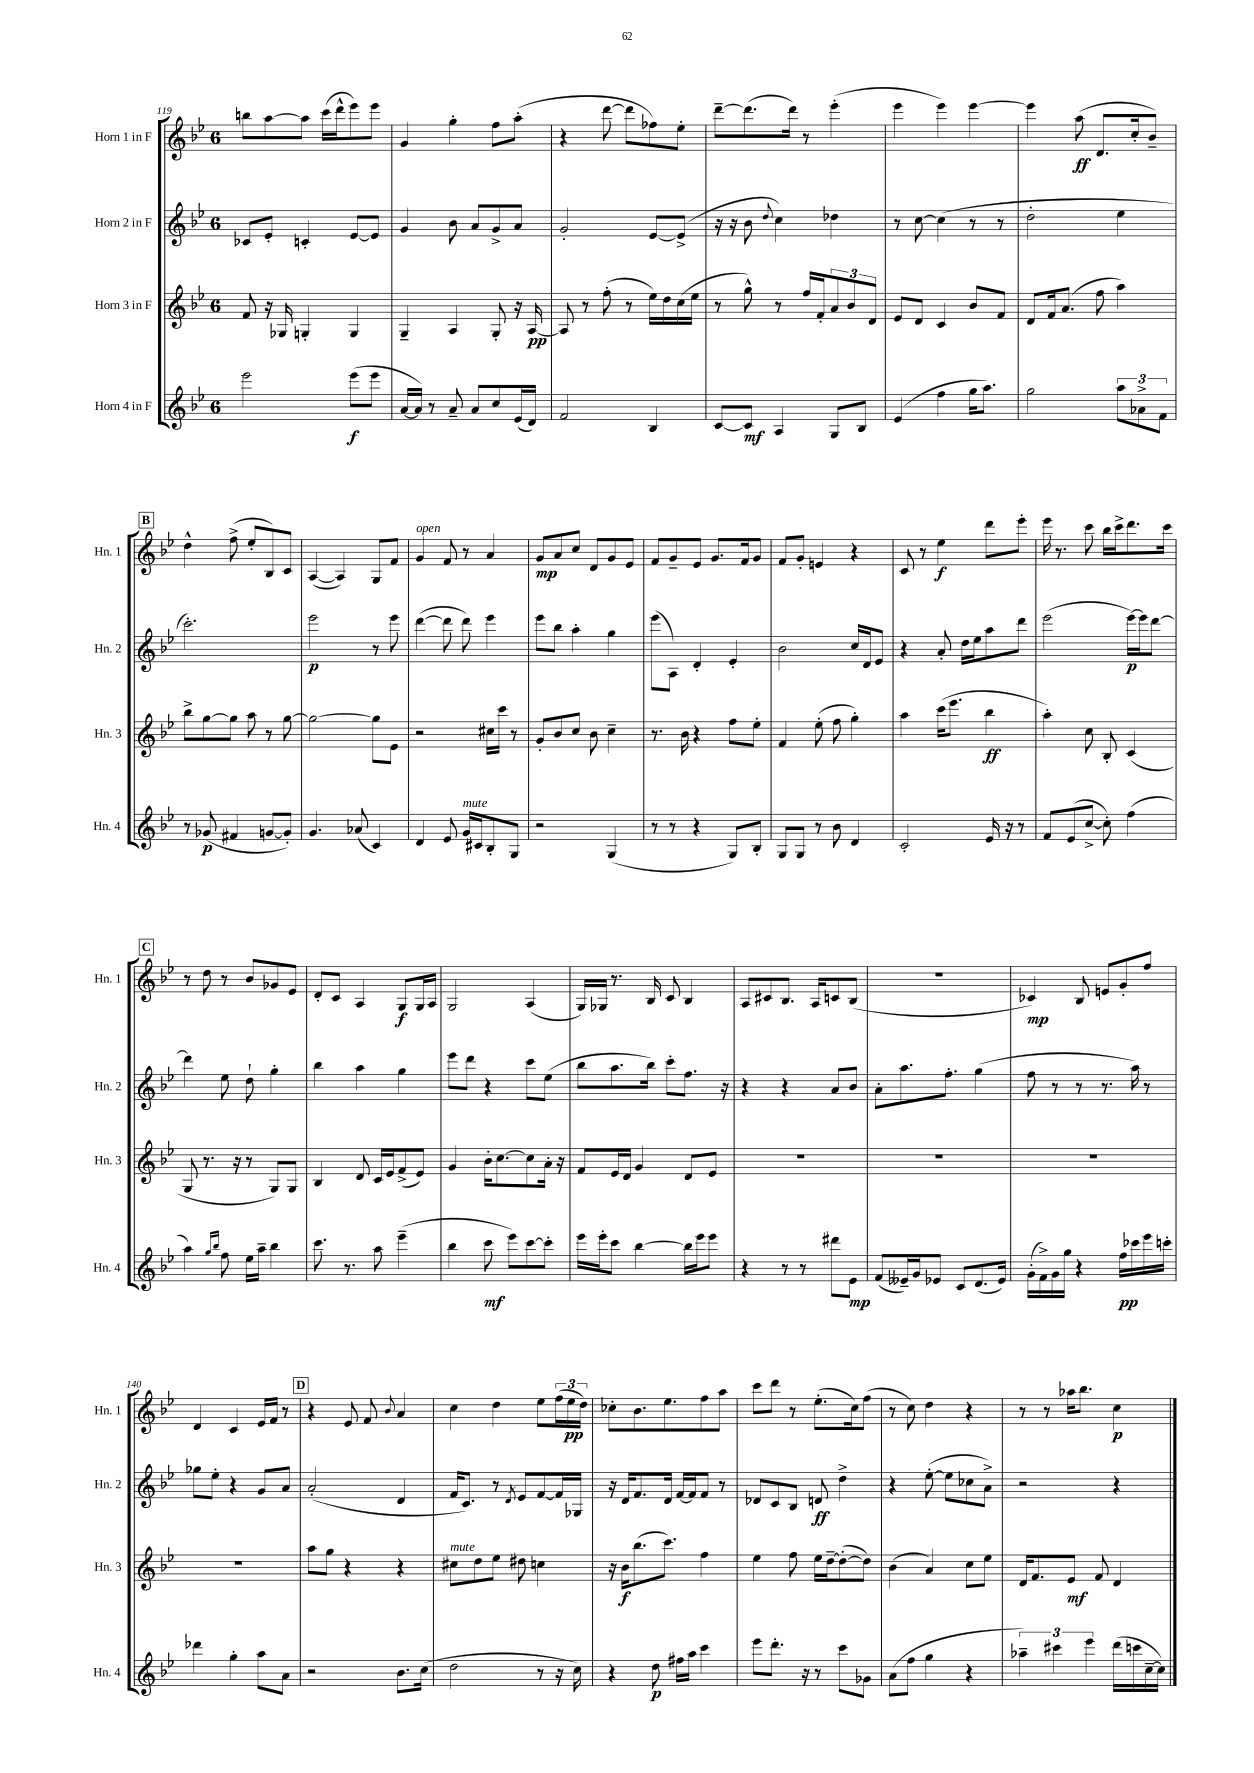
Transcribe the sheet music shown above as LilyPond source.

<<
\new StaffGroup <<
\new Staff = "s0" \with { instrumentName = "Horn 1 in F" shortInstrumentName = "Hn. 1" } {
    \clef treble \key bes \major \once \override Staff.TimeSignature.style = #'single-digit \time 6/8
    b''8 a''8~ a''8 c'''16( d'''16-^ ees'''8) ees'''8 |
    g'4 g''4-. f''8 a''8-.( |
    r4 d'''8~ d'''8 fes''8) ees''8-. |
    d'''8~-- d'''8.( d'''16) r8 ees'''4-.( |
    ees'''4 ees'''4) ees'''4~ |
    ees'''4 a''8\ff( d'8. c''16-. bes'8--) |
    \mark \markup { \box "B" } d''4-^ f''8->( ees''8-. bes8) c'8 |
    a4~( a4) g8 f'8 |
    g'4^\markup { \italic "open" } f'8 r8 a'4 |
    g'8\mp a'8 c''8 d'8 g'8 ees'8 |
    f'8 g'8-- ees'8 g'8. f'16 g'8 |
    f'8 g'8-. e'4 r4 |
    c'8 r8 ees''4\f d'''8 ees'''8-. |
    ees'''16 r8. c'''8 bes''16 c'''16-> d'''8. c'''16 |
    \mark \markup { \box "C" } r8 d''8 r8 bes'8 ges'8 ees'8 |
    d'8-. c'8 a4 g8\f g16 a16 |
    g2 a4( |
    g16) ges16 r8. bes16 c'8 bes4 |
    a8 cis'8 bes8. a16 c'8 bes8( |
    R2. |
    ces'4\mp) bes8 e'8 g'8-. f''8 |
    d'4 c'4 ees'16 f'16 r8 |
    \mark \markup { \box "D" } r4 ees'8 f'8 \appoggiatura { bes'8 } a'4 |
    c''4 d''4 ees''8 \tuplet 3/2 { f''16( ees''16\pp d''16) } |
    ces''8-. bes'8. ees''8. f''8 a''8 |
    c'''8 d'''8 r8 ees''8.-.( c''16) f''8( |
    r8 c''8) d''4 r4 |
    r8 r8 aes''16 bes''8. c''4\p \bar "|." |
}
\new Staff = "s1" \with { instrumentName = "Horn 2 in F" shortInstrumentName = "Hn. 2" } {
    \clef treble \key bes \major \once \override Staff.TimeSignature.style = #'single-digit \time 6/8
    ces'8 ees'8-. c'4-. ees'8~ ees'8 |
    g'4 bes'8 a'8 g'8-> a'8 |
    g'2-. ees'8~ ees'8->( |
    r16 r16 bes'8 \appoggiatura { d''8 } c''4) des''4 |
    r8 c''8~ c''4( r8 r8 |
    d''2-. ees''4 |
    \mark \markup { \box "B" } c'''2.-.) |
    ees'''2\p r8 ees'''8 |
    d'''4~( d'''8 d'''8) ees'''4 |
    ees'''8 bes''8 a''4-. g''4 |
    ees'''8( a8) d'4-. ees'4-. |
    bes'2 c''16 d'16 ees'8 |
    r4 a'8-. d''16 ees''16 a''8 d'''8 |
    ees'''2( ees'''16~\p) ees'''16 d'''8~ |
    \mark \markup { \box "C" } d'''4 ees''8 d''8-! g''4-. |
    bes''4 a''4 g''4 |
    ees'''8 d'''8 r4 c'''8 ees''8( |
    bes''8 a''8. bes''16) c'''8-. f''8. r16 |
    r4 r4 a'8 bes'8 |
    a'8-. a''8. f''8.-. g''4( |
    f''8 r8 r8 r8. a''16) r8 |
    ges''8 ees''8-. r4 g'8 a'8 |
    \mark \markup { \box "D" } a'2-.( d'4 |
    f'16 c'8.) r8 \acciaccatura { d'8 } ees'8 f'8~ f'16 ges16 |
    r16 d'16 f'8. d'16 f'16~ f'16 f'8 r8 |
    des'8 c'8 bes8 d'8\ff d''4-> |
    r4 ees''8~-.( ees''8 ces''8 a'8->) |
    r2 r4 \bar "|." |
}
\new Staff = "s2" \with { instrumentName = "Horn 3 in F" shortInstrumentName = "Hn. 3" } {
    \clef treble \key bes \major \once \override Staff.TimeSignature.style = #'single-digit \time 6/8
    f'8 r16 ges16 g4-. g4 |
    g4-- a4 g8-. r16 a16~\pp |
    a8 r8 f''8-.( r8 ees''16) d''16 c''16( ees''16 |
    r8 g''8-^) r8 f''16 f'16-. \tuplet 3/2 { a'8 bes'8 d'8 } |
    ees'8 d'8 c'4 bes'8 f'8 |
    d'8 f'16 a'8.( f''8 a''4) |
    \mark \markup { \box "B" } bes''8-> g''8~ g''8 a''8 r8 g''8~ |
    g''2~ g''8 ees'8 |
    r2 cis''16 c'''16 r8 |
    g'8-. bes'8 c''8 bes'8 c''4-- |
    r8. bes'16 r4 f''8 ees''8-. |
    f'4 ees''8-.( f''8 g''4-.) |
    a''4 c'''16( ees'''8. bes''4\ff |
    a''4-.) c''8 bes8-. c'4( |
    \mark \markup { \box "C" } g8 r8. r16 r8 g8) g8 |
    bes4 d'8 c'16 ees'16 f'8->( ees'8) |
    g'4 bes'16-. c''8.~ c''8 a'16-. r16 |
    f'8 ees'16 d'16 g'4 d'8 ees'8 |
    R2. |
    R2. |
    R2. |
    R2. |
    \mark \markup { \box "D" } a''8 g''8 r4 r4 |
    cis''8^\markup { \italic "mute" } d''8 ees''8 dis''8 c''4 |
    r16 bes'16\f bes''8.( c'''8.) f''4 |
    ees''4 f''8 ees''16 d''16~-- d''8~-.( d''8) |
    bes'4( a'4) c''8 ees''8 |
    d'16 f'8. ees'8\mf f'8 d'4 \bar "|." |
}
\new Staff = "s3" \with { instrumentName = "Horn 4 in F" shortInstrumentName = "Hn. 4" } {
    \clef treble \key bes \major \once \override Staff.TimeSignature.style = #'single-digit \time 6/8
    ees'''2 ees'''8\f( ees'''8 |
    a'16~ a'16) r8 a'8-- a'8 c''8 ees'16( d'16) |
    f'2 bes4 |
    c'8~ c'8\mf a4 g8 bes8 |
    ees'4( f''4 g''16 a''8.) |
    g''2 \tuplet 3/2 { a''8 aes'8-> f'8 } |
    \mark \markup { \box "B" } r8 ges'8\p( fis'4 g'8~ g'8-.) |
    g'4. aes'8( c'4) |
    d'4 ees'8 g'16^\markup { \italic "mute" } cis'16 bes8-. g8 |
    r2 g4( |
    r8 r8 r4 g8) bes8-. |
    g8 g8 r8 bes'8 d'4 |
    c'2-. ees'16 r16 r8 |
    f'8 ees'8( c''8~-> c''8-.) f''4( |
    \mark \markup { \box "C" } a''4) \grace { g''16 bes''16 } f''8 ees''16 a''16-- bes''4 |
    c'''8. r8. a''8 ees'''4--( |
    bes''4 c'''8\mf ees'''8) c'''8~ c'''8-. |
    ees'''16 ees'''16-. c'''8 bes''4~ bes''16 ees'''16 ees'''8 |
    r4 r8 r8 dis'''8 ees'8\mp |
    f'8( eeses'16--) g'16 ees'8 c'8 d'8.( ees'16) |
    g'16-.( f'16->) g'16 g''16 r4 f''16\pp ces'''16 ees'''16 c'''16-. |
    des'''4 g''4-. a''8 a'8 |
    \mark \markup { \box "D" } r2 bes'8. c''16( |
    d''2 r8 r16 c''16) |
    r4 d''8\p fis''16 a''16 c'''4 |
    ees'''8 d'''8.-. r16 r8 c'''8 ges'8 |
    a'8( f''8 g''4 r4 |
    \tuplet 3/2 { aes''4--) cis'''4 ees'''4 } d'''16( c'''16 c''16~-- c''16) \bar "|." |
}
>>
>>
\layout { \context { \Score currentBarNumber = #119 } }
